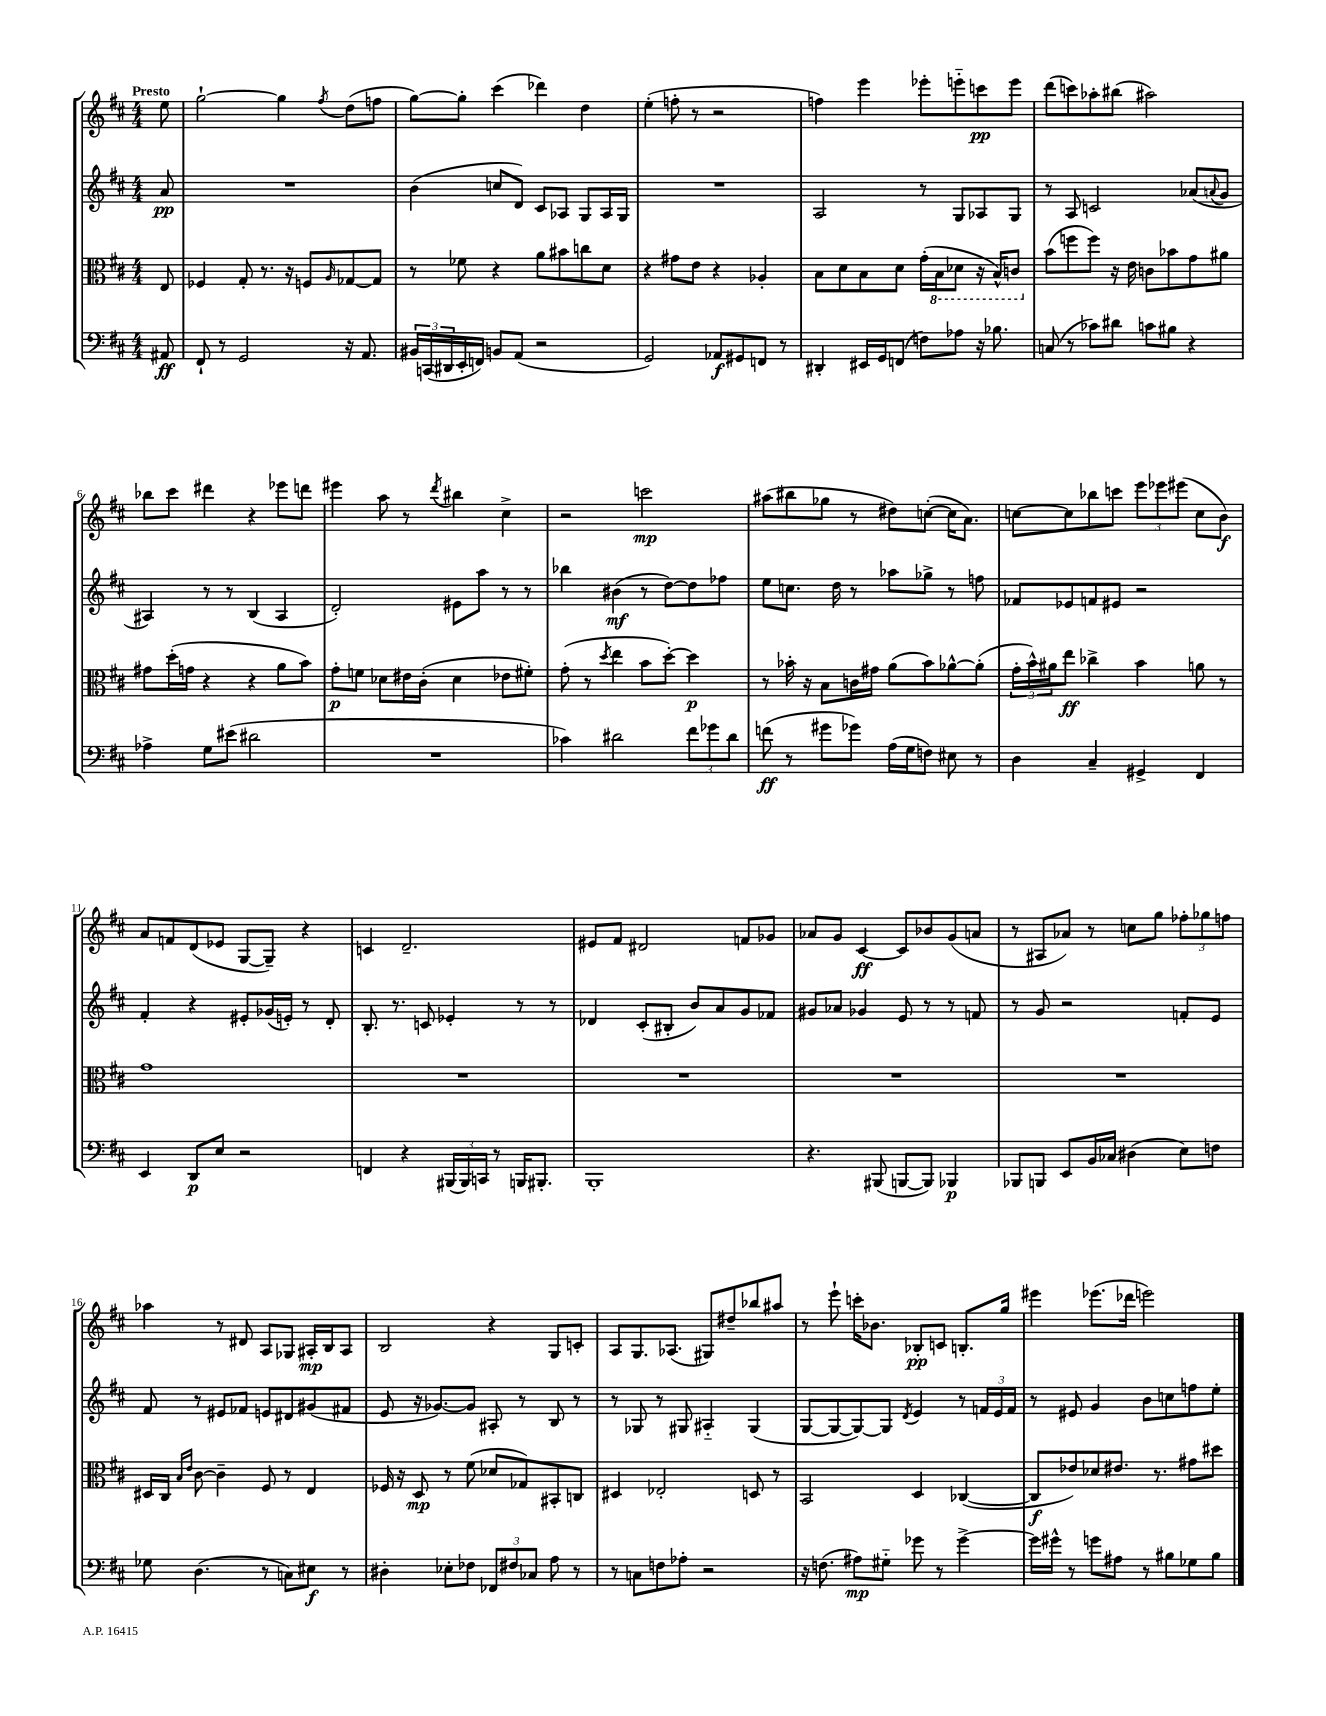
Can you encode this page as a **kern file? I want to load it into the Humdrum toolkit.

**kern	**dynam	**kern	**dynam	**kern	**dynam	**kern	**dynam
*part4	*part4	*part3	*part3	*part2	*part2	*part1	*part1
*staff4	*staff4	*staff3	*staff3	*staff2	*staff2	*staff1	*staff1
*clefF4	*	*clefC3	*	*clefG2	*	*clefG2	*
*k[f#c#]	*	*k[f#c#]	*	*k[f#c#]	*	*k[f#c#]	*
*M4/4	*	*M4/4	*	*M4/4	*	*M4/4	*
=	=	=	=	=	=	=	=
!	!	!	!	!	!	!LO:TX:a:B:t=Presto	!
8AA#X/	ff	8E/	.	8a/	pp	8ee\	.
=1	=1	=1	=1	=1	=1	=1	=1
8FF#`/	.	4F-X/	.	1r	.	[2gg`\	.
8r	.	.	.	.	.	.	.
2GG/	.	8G'/	.	.	.	.	.
.	.	8.r	.	.	.	.	.
.	.	.	.	.	.	4gg\]	.
.	.	16r	.	.	.	.	.
.	.	8Fn/L	.	.	.	.	.
.	.	16qqA/	.	.	.	8qff#/	.
16r	.	[8G-X/	.	.	.	(8dd\L	.
8.AA/	.	.	.	.	.	.	.
.	.	8G-/J]	.	.	.	8ffn\J	.
=2	=2	=2	=2	=2	=2	=2	=2
24BB#X/LL	.	8r	.	(4b\	.	[8gg\L)	.
(24CCn/	.	.	.	.	.	.	.
24DD#X/	.	.	.	.	.	.	.
16EE'/	.	8f-X\	.	.	.	8gg'\J]	.
16FFn/JJ)	.	.	.	.	.	.	.
8BBn/L	.	4r	.	8ccn/L	.	(4ccc#\	.
(8AA/J	.	.	.	8d/J)	.	.	.
2r	.	8a\L	.	8c#/L	.	4ddd-X\)	.
.	.	8b#X\	.	8A-X/J	.	.	.
.	.	8ccn\	.	8G/L	.	4dd\	.
.	.	8d\J	.	16A-/L	.	.	.
.	.	.	.	16G/JJ	.	.	.
=3	=3	=3	=3	=3	=3	=3	=3
2GG/)	.	4r	.	1r	.	(4ee'\	.
.	.	8g#X\L	.	.	.	8ffn'\	.
.	.	8e\J	.	.	.	8r	.
8AA-X/L	f	4r	.	.	.	2r	.
8GG#X/	.	.	.	.	.	.	.
8FFn/J	.	4A-X'/	.	.	.	.	.
8r	.	.	.	.	.	.	.
=4	=4	=4	=4	=4	=4	=4	=4
4DD#X'/	.	8B\L	.	2A/	.	4ffn\)	.
.	.	8d\	.	.	.	.	.
16EE#X/LL	.	8B\	.	.	.	4eee\	.
16GG/J	.	.	.	.	.	.	.
(8FFn/J	.	8d\J	.	.	.	.	.
8Fn\L)	.	(16g'\LL	.	8r	.	8eee-X'\L	.
*	*	*8ba	*	*	*	*	*
.	.	16BB\J	.	.	.	.	.
8A-X\J	.	8D-X\J	.	8G/L	.	8eeen\	.
16r	.	16r	.	8A-X/	.	8cccn\	pp
8.B-X\	.	16BB^^/KL)	.	.	.	.	.
.	.	8Cn/J	.	8G/J	.	8eee\J	.
=5	=5	=5	=5	=5	=5	=5	=5
*	*	*X8ba	*	*	*	*	*
(8Cn/	.	(8b\L	.	8r	.	(8ddd\L	.
8r	.	8ffn\	.	8A/	.	8cccn\)	.
8c-X\L)	.	8ff\J)	.	2cn/	.	8aa-X'\	.
8d#X\J	.	16r	.	.	.	(8bb#X\J	.
.	.	16e\	.	.	.	.	.
8cn\L	.	8cn\L	.	.	.	2aa#X\)	.
8B#X\J	.	8b-X\	.	.	.	.	.
4r	.	8g\	.	(8a-X/L	.	.	.
.	.	.	.	8qqan/	.	.	.
.	.	8a#X\J	.	8g/J	.	.	.
!!LO:LB:g=z
=6	=6	=6	=6	=6	=6	=6	=6
4A-X^\	.	8g#X\L	.	4A#X/)	.	8bb-X\L	.
.	.	(16dd'\L	.	.	.	8ccc#\J	.
.	.	16gn\JJ	.	.	.	.	.
8G\L	.	4r	.	8r	.	4ddd#X\	.
(8e#X\J	.	.	.	8r	.	.	.
2d#X\	.	4r	.	(4B/	.	4r	.
.	.	8a\L	.	4A#/	.	8eee-X\L	.
.	.	8b\J)	.	.	.	8dddn\J	.
=7	=7	=7	=7	=7	=7	=7	=7
1r	.	8g'\L	p	2d'/)	.	4eee#X\	.
.	.	8fn\J	.	.	.	.	.
.	.	8d-X\L	.	.	.	8aa\	.
.	.	16e#X\L	.	.	.	8r	.
.	.	(16c#'\JJ	.	.	.	.	.
.	.	.	.	.	.	8qddd/	.
.	.	4d-\	.	8e#X\L	.	4bb#X\	.
.	.	.	.	8aa\J	.	.	.
.	.	8e-X\L	.	8r	.	4cc#^\	.
.	.	8f#X'\J)	.	8r	.	.	.
=8	=8	=8	=8	=8	=8	=8	=8
4c-X\)	.	(8g'\	.	4bb-X\	.	2r	.
.	.	8r	.	.	.	.	.
.	.	8qdd/	.	.	.	.	.
2d#X\	.	4ee\	.	(4b#X\	mf	.	.
.	.	8b\L	.	8r	.	2cccn\	mp
.	.	[8dd'\J)	.	[8dd\L)	.	.	.
12f#\L	.	4dd\]	p	8dd\]	.	.	.
12g-X\	.	.	.	.	.	.	.
.	.	.	.	8ff-X\J	.	.	.
12d#\J	.	.	.	.	.	.	.
=9	=9	=9	=9	=9	=9	=9	=9
(8fn\	ff	8r	.	8ee\L	.	(8aa#X\L	.
8r	.	16b-X'\	.	8.ccn\J	.	8bb#X\	.
.	.	16r	.	.	.	.	.
8g#X\L	.	8B\L	.	.	.	8gg-X\J	.
.	.	.	.	16dd\	.	.	.
8g-X\J)	.	16cn\L	.	8r	.	8r	.
.	.	16g#X\JJ	.	.	.	.	.
(16A\LL	.	(8a\L	.	8aa-X\L	.	8dd#X\L)	.
16G\J	.	.	.	.	.	.	.
8Fn\J)	.	8b-\)	.	8gg-X^\J	.	([8ccn'\J	.
8E#X\	.	[8a-X^^\	.	8r	.	16cc\KL]	.
.	.	.	.	.	.	8.a\J)	.
8r	.	(8a-'\J]	.	8ffn\	.	.	.
=10	=10	=10	=10	=10	=10	=10	=10
4D\	.	24g'\LL	.	8f-X/L	.	[8ccn\L	.
.	.	24b^^\)	.	.	.	.	.
.	.	24a#X\J	.	.	.	.	.
.	.	8ee\J	ff	8e-X/	.	8cc\]	.
4C#~/	.	4cc-X^\	.	8fn/	.	8bb-X\	.
.	.	.	.	8e#X/J	.	8cccn\J	.
4GG#X^/	.	4b\	.	2r	.	12eee\L	.
.	.	.	.	.	.	12eee-X\	.
.	.	.	.	.	.	(12eee#X\J	.
4FF#/	.	8an\	.	.	.	8cc\L	.
.	.	8r	.	.	.	8b\J)	f
!!LO:LB:g=z
=11	=11	=11	=11	=11	=11	=11	=11
4EE/	.	1g	.	4f#'/	.	8a/L	.
.	.	.	.	.	.	8fn/	.
8DD/L	p	.	.	4r	.	(8d/	.
8E/J	.	.	.	.	.	8e-X/J	.
2r	.	.	.	8e#X'/L	.	[8G/L	.
.	.	.	.	(16g-X/L	.	8G~/J])	.
.	.	.	.	16en'/JJ)	.	.	.
.	.	.	.	8r	.	4r	.
.	.	.	.	8d'/	.	.	.
=12	=12	=12	=12	=12	=12	=12	=12
4FFn/	.	1r	.	8.B'/	.	4cn/	.
.	.	.	.	8.r	.	.	.
4r	.	.	.	.	.	2.d~/	.
.	.	.	.	8cn/	.	.	.
(24BBB#X/LL	.	.	.	4e-X'/	.	.	.
24BBB#/)	.	.	.	.	.	.	.
24CCn/JJ	.	.	.	.	.	.	.
8r	.	.	.	.	.	.	.
16BBBn/KL	.	.	.	8r	.	.	.
8.BBB#X'/J	.	.	.	.	.	.	.
.	.	.	.	8r	.	.	.
=13	=13	=13	=13	=13	=13	=13	=13
1BBB'	.	1r	.	4d-X/	.	8e#X/L	.
.	.	.	.	.	.	8f#/J	.
.	.	.	.	(8c#'/L	.	2d#X/	.
.	.	.	.	8B#X'/J	.	.	.
.	.	.	.	8b/L)	.	.	.
.	.	.	.	8a/	.	.	.
.	.	.	.	8g/	.	8fn/L	.
.	.	.	.	8f-X/J	.	8g-X/J	.
=14	=14	=14	=14	=14	=14	=14	=14
4.r	.	1r	.	8g#X/L	.	8a-X/L	.
.	.	.	.	8a-X/J	.	8g/J	.
.	.	.	.	4g-X/	.	[4c#/	ff
(8BBB#X/	.	.	.	.	.	.	.
[8BBBn/L	.	.	.	8e/	.	8c#/L]	.
8BBB/J])	.	.	.	8r	.	8b-X/	.
4BBB-X/	p	.	.	8r	.	(8g/	.
.	.	.	.	8fn/	.	8an/J	.
=15	=15	=15	=15	=15	=15	=15	=15
8BBB-X/L	.	1r	.	8r	.	8r	.
8BBBn/J	.	.	.	8g/	.	8A#X/L	.
8EE/L	.	.	.	2r	.	8a-X/J)	.
16BB/L	.	.	.	.	.	8r	.
16C-X/JJ	.	.	.	.	.	.	.
(4D#X\	.	.	.	.	.	8ccn\L	.
.	.	.	.	.	.	8gg\J	.
8E\L)	.	.	.	8fn'/L	.	12ff-X'\L	.
.	.	.	.	.	.	12gg-X\	.
8Fn\J	.	.	.	8e/J	.	.	.
.	.	.	.	.	.	12ffn\J	.
!!LO:LB:g=z
=16	=16	=16	=16	=16	=16	=16	=16
8G-X\	.	16D#X/LL	.	8f#/	.	4aa-X\	.
.	.	16C#/JJ	.	.	.	.	.
.	.	16qqB/LL	.	.	.	.	.
.	.	16qqe/JJ	.	.	.	.	.
(4.D\	.	[8c#\	.	8r	.	.	.
.	.	4c#~\]	.	8e#X/L	.	8r	.
.	.	.	.	8f-X/J	.	8d#X/	.
8r	.	8F#/	.	8en/L	.	8A/L	.
8Cn\L)	.	8r	.	8d#X/	.	8G-X/J	.
8E#X\J	f	4E/	.	(8g#X/	.	16A#X'/LL	mp
.	.	.	.	.	.	16B/J	.
8r	.	.	.	8f#X/J	.	8A#/J	.
=17	=17	=17	=17	=17	=17	=17	=17
4D#X'\	.	16F-X/	.	8e/	.	2B/	.
.	.	16r	.	.	.	.	.
.	.	8D/	mp	16r	.	.	.
.	.	.	.	[8.g-X/L)	.	.	.
8E-X'\L	.	8r	.	.	.	.	.
8F-X\J	.	(8f#\	.	8g-/J]	.	.	.
12FF-X/L	.	8d-X/L	.	8A#X'/	.	4r	.
12F#X/	.	.	.	.	.	.	.
.	.	8G-X/)	.	8r	.	.	.
12C-X/J	.	.	.	.	.	.	.
8A\	.	8BB#X'/	.	8B/	.	8G/L	.
8r	.	8Cn/J	.	8r	.	8cn'/J	.
=18	=18	=18	=18	=18	=18	=18	=18
8r	.	4D#X/	.	8r	.	8A/L	.
8Cn\L	.	.	.	8G-X/	.	8.G/	.
8Fn\	.	2E-X'/	.	8r	.	.	.
.	.	.	.	.	.	(8.A-X/J	.
8A-X'\J	.	.	.	8G#X/	.	.	.
2r	.	.	.	4A#X/	.	8G#X/L)	.
.	.	.	.	.	.	8dd#X~/	.
.	.	8Dn/	.	(4G#/	.	8bb-X/	.
.	.	8r	.	.	.	8aa#X/J	.
=19	=19	=19	=19	=19	=19	=19	=19
16r	.	2BB/	.	[8G/L	.	8r	.
(8.Fn\	.	.	.	.	.	.	.
.	.	.	.	8G/_	.	8eee`\	.
8A#X\L)	mp	.	.	8G/_)	.	16cccn'\KL	.
.	.	.	.	.	.	8.b-X\J	.
8G#X\J	.	.	.	8G/J]	.	.	.
.	.	.	.	8qd/	.	.	.
8g-X\	.	4D/	.	4e/	.	8B-X'/L	pp
8r	.	.	.	.	.	8cn/J	.
[4g-^\	.	([4C-X/	.	8r	.	8.Bn'/L	.
.	.	.	.	24fn/LL	.	.	.
.	.	.	.	24e/	.	.	.
.	.	.	.	.	.	16gg/Jk	.
.	.	.	.	24f/JJ	.	.	.
=20	=20	=20	=20	=20	=20	=20	=20
16g-\LL]	.	8C-/L]	f	8r	.	4eee#X\	.
16g#X^^\JJ	.	.	.	.	.	.	.
8r	.	8e-X/)	.	8e#X/	.	.	.
8gn\L	.	8d-X/	.	4g/	.	(8.eee-X\L	.
8A#X\J	.	8.e#X/J	.	.	.	.	.
.	.	.	.	.	.	16ddd-X\Jk	.
8r	.	.	.	8b\L	.	2eeen\)	.
.	.	8.r	.	.	.	.	.
8B#X\L	.	.	.	8ccn\	.	.	.
8G-X\	.	8g#X\L	.	8ffn\	.	.	.
8B#\J	.	8dd#X\J	.	8ee'\J	.	.	.
==	==	==	==	==	==	==	==
*-	*-	*-	*-	*-	*-	*-	*-
